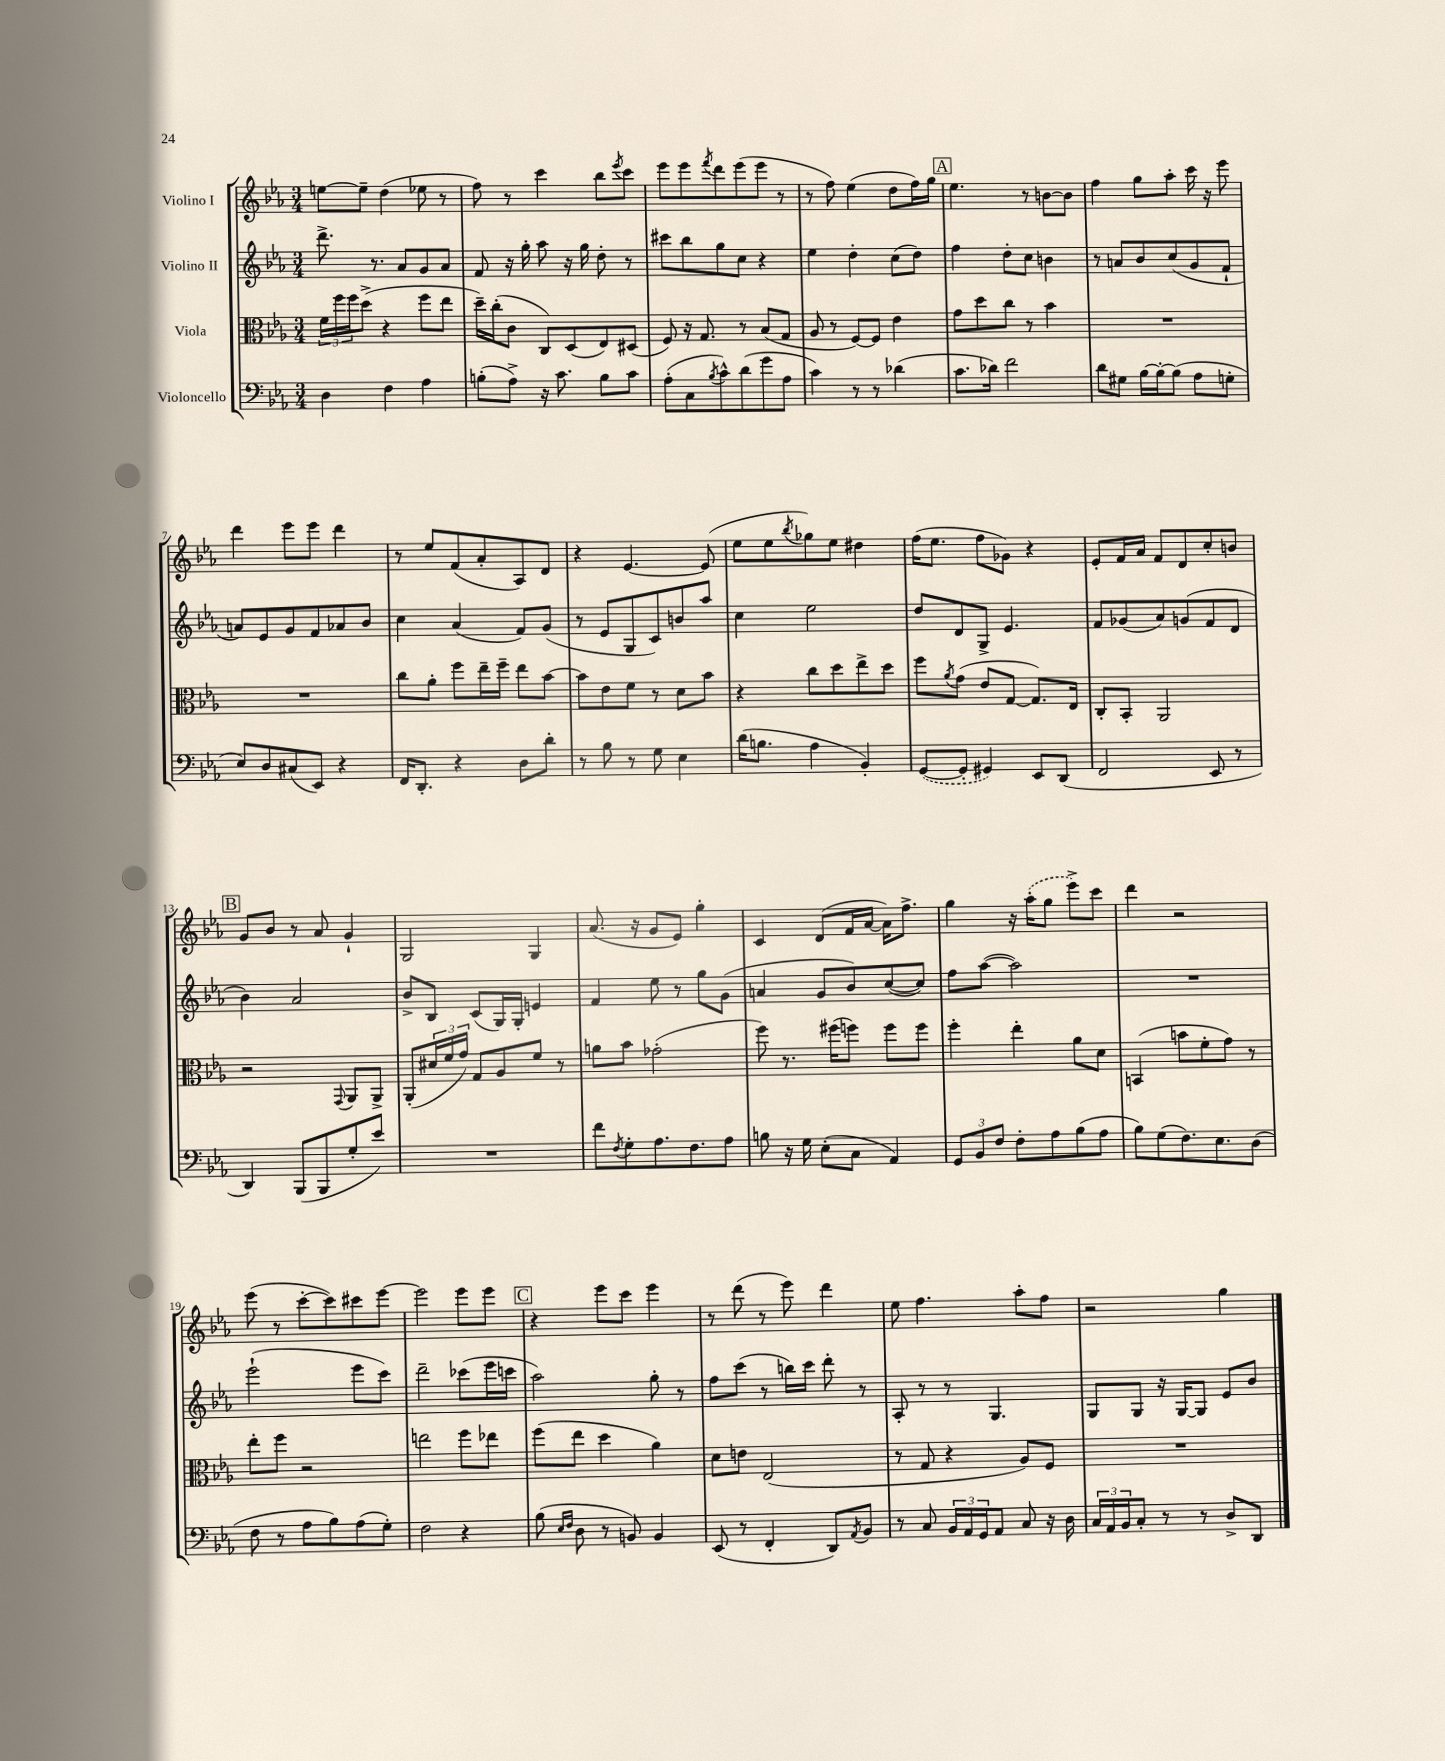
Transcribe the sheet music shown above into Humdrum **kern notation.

**kern	**kern	**kern	**kern
*staff4	*staff3	*staff2	*staff1
*clefF4	*clefC3	*clefG2	*clefG2
*k[b-e-a-]	*k[b-e-a-]	*k[b-e-a-]	*k[b-e-a-]
*M3/4	*M3/4	*M3/4	*M3/4
4D	24f	8.ddd^	[8ee
.	24ff	.	.
.	24ff	.	.
.	(8dd^	.	8ee~]
.	.	8.r	.
4F	4r	.	(4dd
.	.	8a-	.
4A-	8ff	8g	8ee-
.	8ee-	8a-	8r
=	=	=	=
(8B'	16dd~)	8f	8ff)
.	(16cc'	.	.
8A-^)	8c	16r	8r
.	.	16gg'	.
16r	8C)	8aa-	4ccc
8.c	.	.	.
.	(8D	16r	.
.	.	16gg	.
8B	8E-)	8dd'	8bb-
.	.	.	8qeee-
8c	(8D#	8r	8ccc
=	=	=	=
(8A-'	8F)	8ccc#	8eee-
8C	16r	8bb-	8eee-
.	8.G	.	.
8qB-	.	.	8qfff
8c^^)	.	8gg	8ddd
(8d	8r	8cc	(8eee-
8g	(8B-	4r	8eee-
8A-	8G	.	8r
=	=	=	=
4c)	8A-	4ee-	8r
.	8r	.	8ff)
8r	[8F)	4dd'	(4ee-
8r	8F]	.	.
(4d-	4e-	(8cc	8dd
.	.	8dd)	16ff)
.	.	.	16gg
=	=	=	=
8.c	8g	4ff	4.ee-
.	8dd	.	.
16d-)	.	.	.
2f	8cc	8dd'	.
.	8r	8cc	8r
.	4b-	4b	[8b
.	.	.	8b]
=	=	=	=
8d	2.r	8r	4ff
8G#	.	8a	.
[16B-	.	8b-	8gg
16B-'_	.	.	.
(8B-]	.	(8cc	8aa-'
8A-	.	8g	16ccc
.	.	.	16r
8G'	.	8f`	8eee-
=	=	=	=
8E-)	2.r	8a)	4ddd
8D	.	8e-	.
(8C#	.	8g	8eee-
8EE-)	.	8f	8eee-
4r	.	8a-	4ddd
.	.	8b-	.
=	=	=	=
16FF	8cc	4cc	8r
8.DD'	.	.	.
.	8a-'	.	8ee-
4r	8ff	(4a-	(8f
.	16ee-~	.	8a-'
.	16ff~	.	.
8D	8ee-	8f)	8A-)
8d'	[8b-	(8g	8d
=	=	=	=
8r	8b-]	8r	4r
8B-	8e-	8e-	.
8r	8f	8G	[4.e-
8G	8r	8c)	.
4E-	8d	8b	.
.	8b-	8aa-	(8e-]
=	=	=	=
(16d	4r	4cc	8ee-
8.B	.	.	.
.	.	.	8ee-
.	.	.	8qbb-
4A-	8cc	2ee-	8gg-)
.	8dd	.	8ee-
4BB-')	8ee-^	.	4dd#
.	8dd	.	.
=	=	=	=
([8GG	8ff	8dd	(16ff
.	.	.	8.ee-
.	8qa-	.	.
8GG']	(8g	8d	.
4GG#)	8e-	8G^	8ff
.	[8G	4.e-	8g-)
8EE-	8.G])	.	4r
(8DD	.	.	.
.	16E-	.	.
=	=	=	=
2FF	8C'	8f	8e-'
.	8BB-'	(8g-	16f
.	.	.	16a-
.	2AA-	8a-)	8f
.	.	(8g	8d
8EE-	.	8f	8cc'
8r	.	8d	8b
=	=	=	=
4DD)	2r	4b-)	8g
.	.	.	8b-
(8BBB-	.	2a-	8r
8BBB-	.	.	8a-
.	8qqGG	.	.
8G'	8AA-	.	4g`
8e-)	8AA-^	.	.
=	=	=	=
2.r	(8AA-'	8b-^	2G
.	24d#	8B-	.
.	24f	.	.
.	24g)	.	.
.	8G	(8c	.
.	8A-	16G)	.
.	.	16G'	.
.	8f	4e	4G
.	8r	.	.
=	=	=	=
8f	8a	4f	(8.a-
8qF	.	.	.
8G'	8b-	.	.
.	.	.	16r
8.A-	(2g-'	8ee-	8g
.	.	8r	8e-)
8.F	.	.	.
.	.	8gg	4gg'
8A-	.	(8g	.
=	=	=	=
8B	8ff)	4a	4c
16r	8.r	.	.
16G	.	.	.
(8E-'	.	8g	(8d
.	(16ff#	.	.
8C	8ff)	8b-)	16f
.	.	.	[16a-
4AA-)	8ff	([8cc	16a-])
.	.	.	8.ff^
.	8ff	8cc])	.
=	=	=	=
12GG	4ff'	8ff	4gg
12BB-	.	.	.
.	.	([8aa-	.
12F	.	.	.
8F'	4ee-'	2aa-])	16r
.	.	.	(16aa-'
8A-	.	.	8gg
(8B-	8a-	.	8eee-^)
8A-	8d	.	8ccc
=	=	=	=
8B-)	(4BB	2.r	4ddd
(8G	.	.	.
8.F)	8b	.	2r
.	8f'	.	.
8.E-	.	.	.
.	8g)	.	.
(8D	8r	.	.
=	=	=	=
8F	8ee-'	(2eee-`	(8eee-
8r	8ff	.	8r
8A-	2r	.	[8ccc'
8B-)	.	.	8ccc])
(8A-	.	8eee-	8ccc#
8G')	.	8ccc)	[8eee-
=	=	=	=
2F	2ee	2ddd~	2eee-]
4r	8ff	(8ccc-	8eee-
.	8ee-	16eee-	8eee-
.	.	16ccc	.
=	=	=	=
(8B-	(8ff	2aa-)	4r
16qqE-	.	.	.
16qqF	.	.	.
8D	8ee-	.	.
8r	4dd	.	8eee-
8BB)	.	.	8ccc
4BB	4a-)	8gg'	4eee-
.	.	8r	.
=	=	=	=
(8EE-	8d	8ff	8r
8r	8e	(8ccc	(8ddd
4FF'	(2E-	8r	8r
.	.	16bb)	8eee-)
.	.	16ccc	.
8DD)	.	8ddd'	4ddd
8qAA-	.	.	.
8BB-	.	8r	.
=	=	=	=
8r	8r	8A-'	8ee-
8C	8G	8r	4.ff
24BB-	4r	8r	.
24AA-	.	.	.
24GG	.	.	.
8AA-	.	4.G	.
8C	8A-)	.	8aa-'
16r	8F	.	8ff
16D	.	.	.
=	=	=	=
24C	2.r	8G	2r
24AA-	.	.	.
24BB-	.	.	.
8C'	.	8G	.
8r	.	16r	.
.	.	[16G	.
8r	.	8G]	.
8D^	.	8e-	4gg
8DD	.	8b-	.
==	==	==	==
*-	*-	*-	*-
